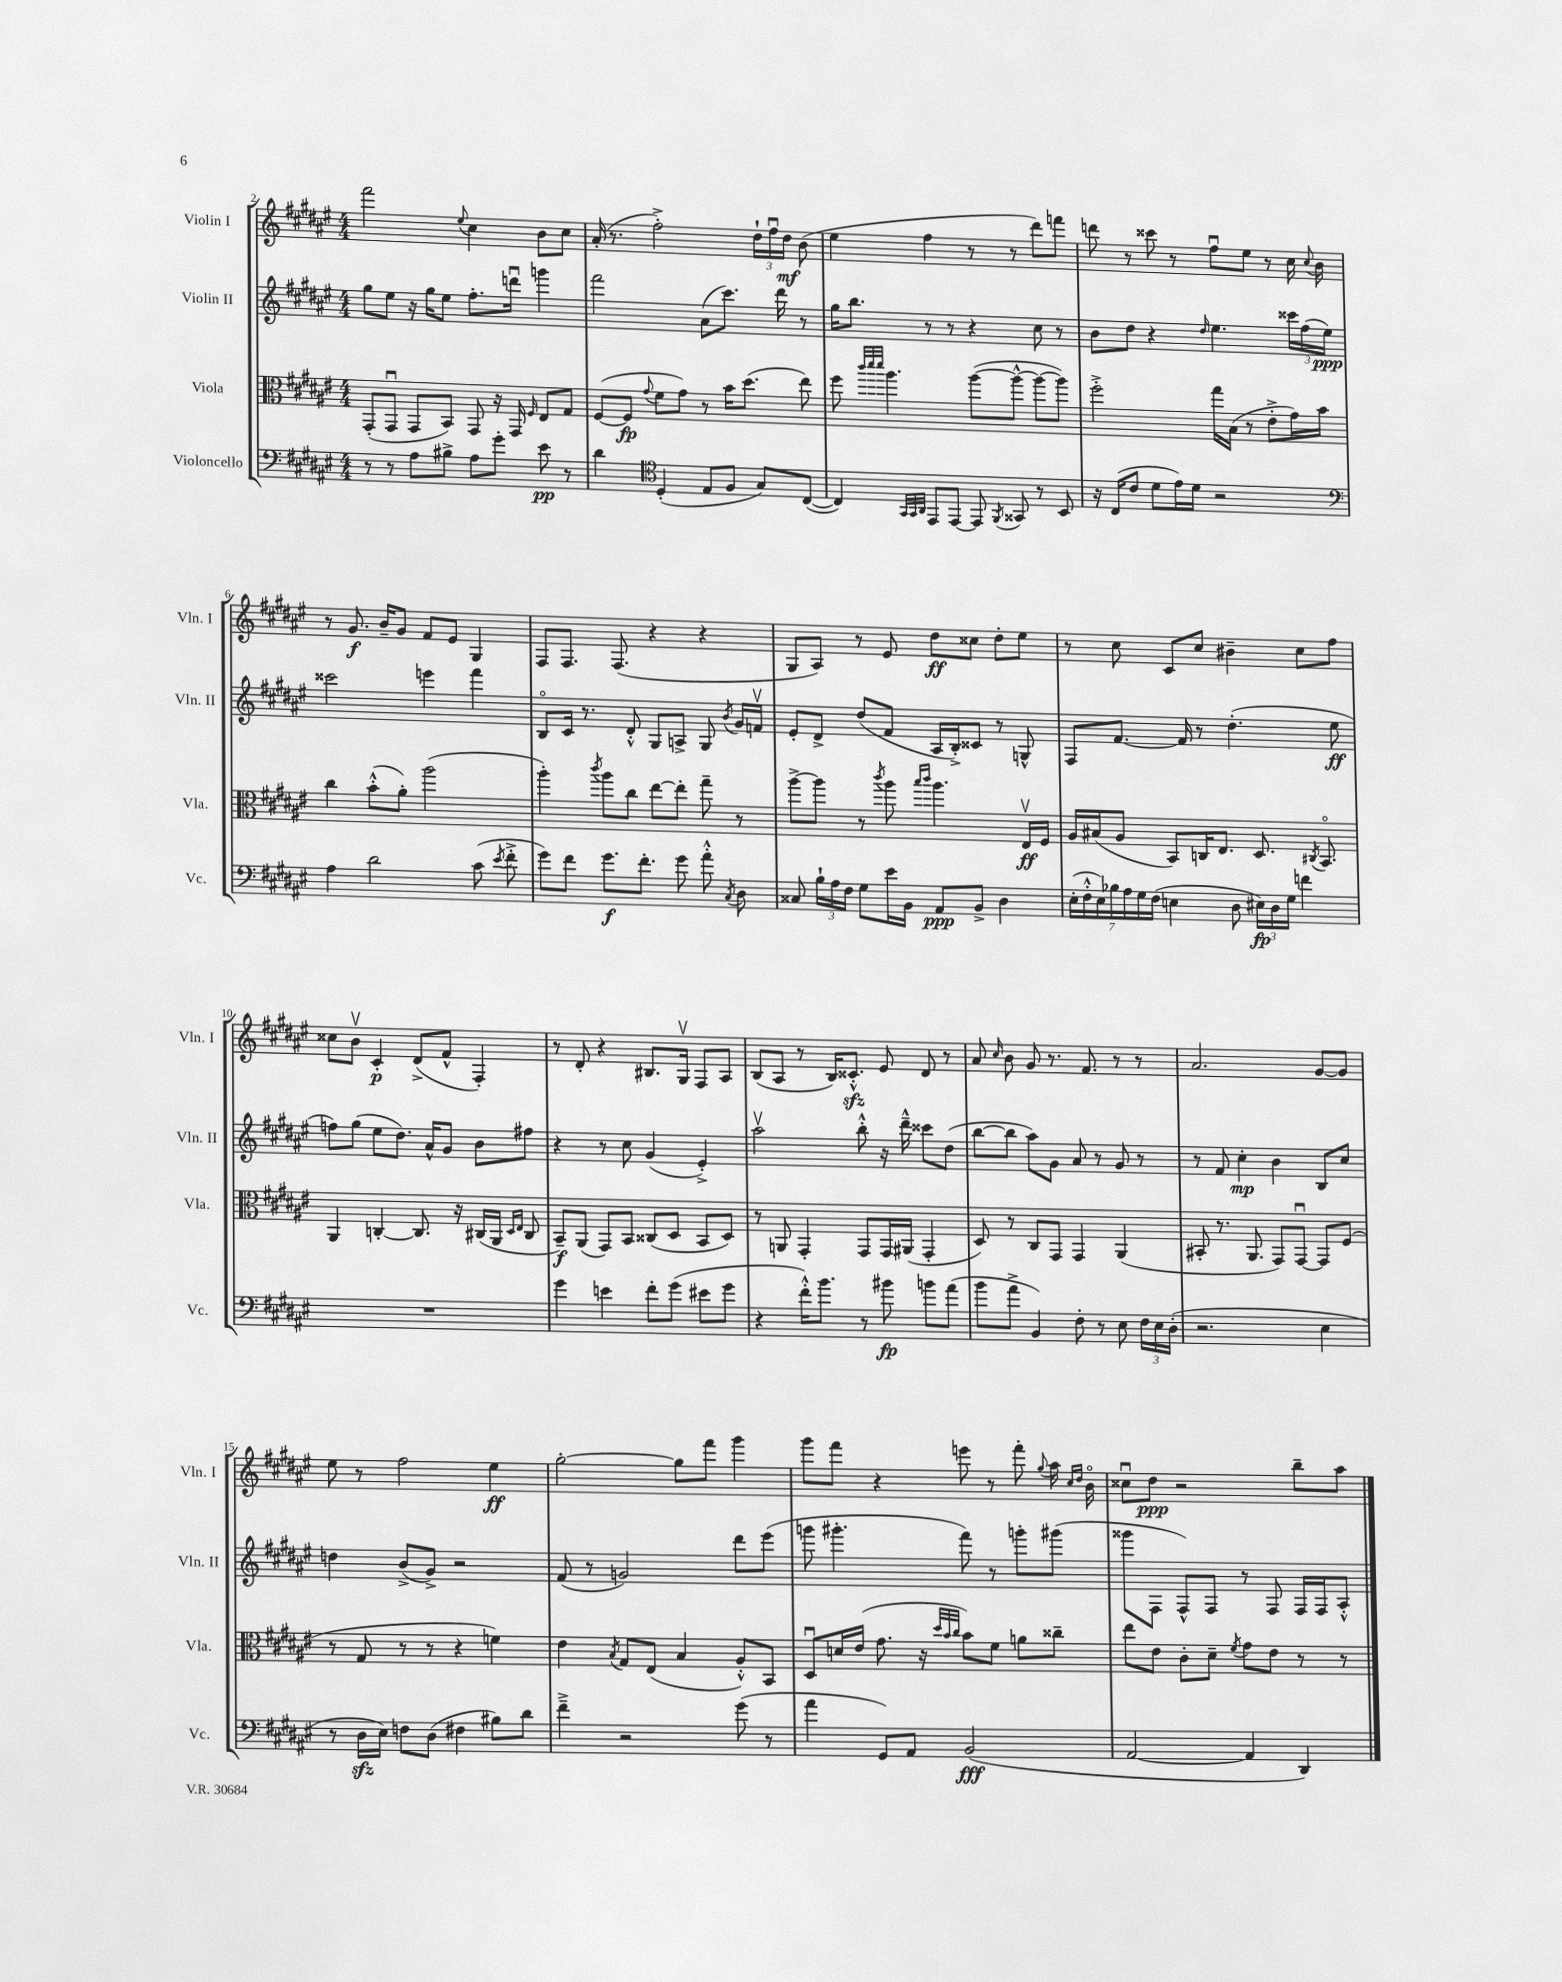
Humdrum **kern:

**kern	**dynam	**kern	**dynam	**kern	**dynam	**kern	**dynam
*part4	*part4	*part3	*part3	*part2	*part2	*part1	*part1
*staff4	*staff4	*staff3	*staff3	*staff2	*staff2	*staff1	*staff1
*I"Violoncello	*	*I"Viola	*	*I"Violin II	*	*I"Violin I	*
*I'Vc.	*	*I'Vla.	*	*I'Vln. II	*	*I'Vln. I	*
*clefF4	*	*clefC3	*	*clefG2	*	*clefG2	*
*k[f#c#g#d#a#e#]	*	*k[f#c#g#d#a#e#]	*	*k[f#c#g#d#a#e#]	*	*k[f#c#g#d#a#e#]	*
*M4/4	*	*M4/4	*	*M4/4	*	*M4/4	*
=2	=2	=2	=2	=2	=2	=2	=2
8r	.	(8GG#'/L	.	8gg#\L	.	2fff#\	.
8r	.	8GG#u/J	.	8ee#\J	.	.	.
8A#\L	.	8GG#/L	.	16r	.	.	.
.	.	.	.	16gg#\KL	.	.	.
8B#X^\J	.	8BB/J)	.	8ee#\J	.	.	.
.	.	.	.	.	.	8qqee#/	.
8A#\L	.	8GG#/	.	8.ff#'\L	.	4cc#\	.
8g#'\J	.	16r	.	.	.	.	.
.	.	16GG#/	.	16dddnu\Jk	.	.	.
.	.	16qqF#/	.	.	.	.	.
8e#\	pp	8E#/L	.	4gggn\	.	8b\L	.
8r	.	8G#/J	.	.	.	8cc#\J	.
=3	=3	=3	=3	=3	=3	=3	=3
4d#\	.	([8F#/L	.	2fff#\	.	(16a#'/	.
.	.	.	.	.	.	8.r	.
.	.	8F#/J]	fp	.	.	.	.
*clefC4	*	*	*	*	*	*	*
.	.	8qqg#/	.	.	.	.	.
(4D#'/	.	8f#\L	.	.	.	2ff#'^\)	.
.	.	8g#\J)	.	.	.	.	.
8E#/L	.	8r	.	(8a#\L	.	.	.
8F#/J	.	16b\KL	.	8.ccc#\J)	.	.	.
.	.	(8.dd#\J	.	.	.	.	.
8G#/L)	.	.	.	.	.	24dd#`\LL	.
.	.	.	.	.	.	24ff#u\	.
.	.	.	.	16ddd#\	.	.	.
.	.	.	.	.	.	24dd#\JJ	mf
([8C#/J	.	8ee#\)	.	8r	.	(8b\	.
=4	=4	=4	=4	=4	=4	=4	=4
4C#/])	.	8ff#\	.	16gg#\KL	.	4ee#\	.
.	.	.	.	8.bb\J	.	.	.
.	.	32qqccc#/LLL	.	.	.	.	.
.	.	32qqddd#/	.	.	.	.	.
.	.	32qqddd#/JJJ	.	.	.	.	.
.	.	4.aa#\	.	.	.	.	.
32qqGG#/LLL	.	.	.	.	.	.	.
32qqGG#/	.	.	.	.	.	.	.
32qqAA#/JJJ	.	.	.	.	.	.	.
8EE#/L	.	.	.	8r	.	4ff#\	.
[8EE#/J	.	.	.	8r	.	.	.
8EE#/]	.	([8aa#\L	.	4r	.	8r	.
8qFF#/	.	.	.	.	.	.	.
8GG##X/	.	8aa#^^\J_	.	.	.	8r	.
8r	.	8aa#\L_	.	8cc#\	.	8ddd#\L)	.
8BB/	.	8aa#\J])	.	8r	.	8fffn\J	.
=5	=5	=5	=5	=5	=5	=5	=5
16r	.	2ff#'^\	.	8b\L	.	8dddn\	.
(16C#/KL	.	.	.	.	.	.	.
8c#/J	.	.	.	8dd#\J	.	8r	.
8d#\L	.	.	.	4r	.	8ccc##X\	.
16e#\L)	.	.	.	.	.	8r	.
16d#\JJ	.	.	.	.	.	.	.
.	.	.	.	16qqdd#/	.	.	.
2r	.	16gg#\LL	.	4.ee#\	.	8ff#u\L	.
.	.	(16B\JJ	.	.	.	.	.
.	.	8r	.	.	.	8ee#\J	.
.	.	8e#'^\L	.	.	.	8r	.
.	.	16g#\L)	.	24ccc##X\LL	.	16cc#\	.
.	.	.	.	(24ff#\	.	.	.
.	.	.	.	.	.	8qqcc#/	.
.	.	16b\JJ	.	.	.	16b\	.
.	.	.	.	24ee#\JJ)	ppp	.	.
!!LO:LB:g=z
=6	=6	=6	=6	=6	=6	=6	=6
*clefF4	*	*	*	*	*	*	*
4A#\	.	4cc#\	.	2ccc##X\	.	8r	.
.	.	.	.	.	.	8.g#/	f
2d#\	.	(8b'^^\L	.	.	.	.	.
.	.	.	.	.	.	16b~/KL	.
.	.	8a#'\J)	.	.	.	8g#/J	.
.	.	(2aa#\	.	4eeen\	.	8f#/L	.
.	.	.	.	.	.	8e#/J	.
(8c#\	.	.	.	4fff#\	.	4G#/	.
8qe#/	.	.	.	.	.	.	.
8f#'^\	.	.	.	.	.	.	.
=7	=7	=7	=7	=7	=7	=7	=7
8g#\L)	.	4aa#'\)	.	8B/L	.	8F#/L	.
8f#\J	.	.	.	16c#/Jk	.	8.F#/J	.
.	.	.	.	8.r	.	.	.
.	.	8qccc#/	.	.	.	.	.
8.g#\L	f	8aa#\L	.	.	.	.	.
.	.	.	.	.	.	(8.F#/	.
.	.	8cc#\J	.	8d#'^^/	.	.	.
8.f#'\J	.	.	.	.	.	.	.
.	.	[8ee#\L	.	8G#/L	.	4r	.
8g#\	.	8ee#'\J]	.	8An^/J	.	.	.
8a#'^^\	.	8gg#~\	.	8G#/	.	4r	.
8qC#/	.	.	.	8qb/	.	.	.
8D#\	.	8r	.	16g#/LL	.	.	.
.	.	.	.	16fnv/JJ	.	.	.
=8	=8	=8	=8	=8	=8	=8	=8
8C##X/	.	[8aa#^\L	.	8e#'/L	.	8G#/L	.
24B`\LL	.	8aa#\J]	.	8d#^/J	.	8A#/J)	.
24A#\	.	.	.	.	.	.	.
24F#\JJ	.	.	.	.	.	.	.
8G#\L	.	8r	.	(8dd#/L	.	8r	.
.	.	8qccc#/	.	.	.	.	.
16e#\L	.	8aa#\	.	8f#/J	.	8e#/	.
16BB\JJ	.	.	.	.	.	.	.
.	.	16qqbb/LL	.	.	.	.	.
.	.	16qqccc#/JJ	.	.	.	.	.
8AA#/L	ppp	4.aa#\	.	16A#/LL	.	8dd#\L	ff
.	.	.	.	16B'^/J)	.	.	.
8BB^/J	.	.	.	8c##X/J	.	8cc##X\J	.
4D#\	.	.	.	8r	.	8dd#'\L	.
.	.	16E#v/LL	ff	8Gn^^/	.	8ee#\J	.
.	.	16F#/JJ	.	.	.	.	.
=9	=9	=9	=9	=9	=9	=9	=9
(28E#'\LL	.	16A#/LL	.	8F#/L	.	8r	.
28F#'^^\	.	.	.	.	.	.	.
.	.	(16B#X/J	.	.	.	.	.
28E#\)	.	.	.	.	.	.	.
28B-X\	.	.	.	.	.	.	.
.	.	8A#/J	.	[8.f#/J	.	8cc#\	.
28A#\	.	.	.	.	.	.	.
28G#\	.	.	.	.	.	.	.
(28F#\JJ	.	.	.	.	.	.	.
4En\	.	8BB/L)	.	.	.	8c#/L	.
.	.	.	.	16f#/]	.	.	.
.	.	16Cn/K	.	8r	.	8cc#/J	.
.	.	8.E#/J	.	.	.	.	.
8D#\	.	.	.	(4.dd#'\	.	4b#X~\	.
24E#X\LL)	fp	8.D#/	.	.	.	.	.
24D#\	.	.	.	.	.	.	.
24G#\JJ	.	.	.	.	.	.	.
4fn\	.	.	.	.	.	8cc#\L	.
.	.	8qC#X/	.	.	.	.	.
.	.	8.BB/	.	.	.	.	.
.	.	.	.	8ee#\	ff	8ff#\J	.
!!LO:LB:g=z
=10	=10	=10	=10	=10	=10	=10	=10
1r	.	4AA#/	.	8ffn\L)	.	8cc##X\L	.
.	.	.	.	(8gg#\J	.	8bv\J	.
.	.	[4Cn'/	.	8ee#\L	.	4c#'/	p
.	.	.	.	8.dd#\J)	.	.	.
.	.	8.C/]	.	.	.	(8d#^/L	.
.	.	.	.	16a#^^/KL	.	.	.
.	.	.	.	8g#/J	.	8f#^^/J	.
.	.	16r	.	.	.	.	.
.	.	(16C#X/LL	.	8b\L	.	4F#'/)	.
.	.	16AA#/JJ	.	.	.	.	.
.	.	16qqD#/LL	.	.	.	.	.
.	.	16qqE#/JJ	.	.	.	.	.
.	.	8C#/	.	8ff#X\J	.	.	.
=11	=11	=11	=11	=11	=11	=11	=11
4g#\	.	8BB~/L)	f	4r	.	8r	.
.	.	(8AA#/J	.	.	.	8d#'/	.
4en\	.	8GG#/L)	.	8r	.	4r	.
.	.	8BB/J	.	8cc#\	.	.	.
8f#'\L	.	(8C##X/L	.	(4g#/	.	8.B#X/L	.
(8g#\J	.	8D#/J	.	.	.	.	.
.	.	.	.	.	.	16G#v/Jk	.
8e#X\L	.	8BB/L	.	4e#'^/)	.	8F#/L	.
8g#\J	.	8D#/J)	.	.	.	8A#/J	.
=12	=12	=12	=12	=12	=12	=12	=12
4r	.	8r	.	2aa#v\	.	(8B/L	.
.	.	8AAn/	.	.	.	8A#/J	.
16f#'^^\KL)	.	4GG#'/	.	.	.	8r	.
8.b\J	.	.	.	.	.	.	.
.	.	.	.	.	.	16B/KL)	.
.	.	.	.	.	.	8.c##Xzz'^^/J	.
8r	.	8GG#/L	.	8bb'^^\	.	.	.
8b#X\	fp	16GG#/L	.	16r	.	8e#/	.
.	.	(16AA#X/JJ	.	16ddd#~^^\	.	.	.
8bn\L	.	4GG#'/	.	8ccc##X\L	.	8d#/	.
(8a#\J	.	.	.	(8dd#\J	.	8r	.
=13	=13	=13	=13	=13	=13	=13	=13
8b\L	.	8D#/)	.	[8bb\L	.	8a#/	.
.	.	.	.	.	.	16qqcc#/	.
8a#^\J	.	8r	.	8bb\J]	.	8b\	.
4BB/)	.	8C#/L	.	8aa#\L)	.	8g#/	.
.	.	8GG#/J	.	8g#\J	.	8.r	.
8F#'\	.	4GG#/	.	8a#/	.	.	.
.	.	.	.	.	.	8.f#/	.
8r	.	.	.	8r	.	.	.
8E#\	.	(4AA#/	.	8g#/	.	8r	.
24F#\LL	.	.	.	8r	.	8r	.
24E#\	.	.	.	.	.	.	.
(24D#'\JJ	.	.	.	.	.	.	.
=14	=14	=14	=14	=14	=14	=14	=14
2.r	.	8BB#X'/	.	8r	.	2.a#/	.
.	.	8.r	.	8f#/	.	.	.
.	.	.	.	4cc#'\	mp	.	.
.	.	8.AA#/	.	.	.	.	.
.	.	8GG#/L)	.	4b\	.	.	.
.	.	[8GG#u/J	.	.	.	.	.
4E#\	.	8GG#/L]	.	8B/L	.	[8g#/L	.
.	.	(8F#/J	.	8cc#/J	.	8g#/J]	.
!!LO:LB:g=z
=15	=15	=15	=15	=15	=15	=15	=15
8r	.	8r	.	4ddn\	.	8ee#\	.
16D#zz\LL	.	8G#/	.	.	.	8r	.
16E#\JJ)	.	.	.	.	.	.	.
8Fn\L	.	8r	.	(8b^/L	.	2ff#\	.
(8D#\J	.	8r	.	8g#^/J)	.	.	.
4F#X\	.	4r	.	2r	.	.	.
8B#X\L)	.	4fn\)	.	.	.	4ee#\	ff
8d#\J	.	.	.	.	.	.	.
=16	=16	=16	=16	=16	=16	=16	=16
4f#~^\	.	4e#\	.	(8f#/	.	[2gg#'\	.
.	.	.	.	8r	.	.	.
.	.	8qB/	.	.	.	.	.
2r	.	8G#/L	.	2gn/)	.	.	.
.	.	(8E#/J	.	.	.	.	.
.	.	4B/	.	.	.	8gg#\L]	.
.	.	.	.	.	.	8fff#\J	.
(8g#\	.	8A#'^^/L)	.	8ddd#\L	.	4ggg#\	.
8r	.	8BB/J	.	(8eee#\J	.	.	.
=17	=17	=17	=17	=17	=17	=17	=17
4a#\	.	8D#u/L	.	8gggn\	.	8ggg#\L	.
.	.	16dn/L	.	4.ggg#X'\	.	8fff#\J	.
.	.	(16e#/JJ	.	.	.	.	.
8GG#/L)	.	8.g#\	.	.	.	4r	.
8AA#/J	.	.	.	.	.	.	.
.	.	16r	.	.	.	.	.
.	.	32qqdd#/LLL	.	.	.	.	.
.	.	32qqb/	.	.	.	.	.
.	.	32qqcc#/JJJ	.	.	.	.	.
(2BB/	fff	8b\L)	.	8fff#\)	.	8eeen\	.
.	.	8f#\J	.	8r	.	8r	.
.	.	8an\L	.	8gggn'\L	.	8fff#'\	.
.	.	.	.	.	.	8qqgg#/	.
.	.	8cc##X~\J	.	(8ggg#X\J	.	16aa#\	.
.	.	.	.	.	.	16qqcc#/LL	.
.	.	.	.	.	.	16qqdd#/JJ	.
.	.	.	.	.	.	16b\	.
=18	=18	=18	=18	=18	=18	=18	=18
[2AA#/	.	8ee#\L	.	8ggg##X\L	.	8cc##Xu\L	.
.	.	8e#\J	.	8F#\J	.	8dd#\J	ppp
.	.	8c#'\L	.	8F#^^/L)	.	2r	.
.	.	8d#~\J	.	8F#/J	.	.	.
.	.	8qf#/	.	.	.	.	.
4AA#/]	.	8g#\L	.	8r	.	.	.
.	.	8e#\J	.	8F#/	.	.	.
4DD#/)	.	8r	.	16F#/LL	.	8bb~\L	.
.	.	.	.	16F#/J	.	.	.
.	.	8r	.	8A#'^^/J	.	8aa#\J	.
==	==	==	==	==	==	==	==
*-	*-	*-	*-	*-	*-	*-	*-
